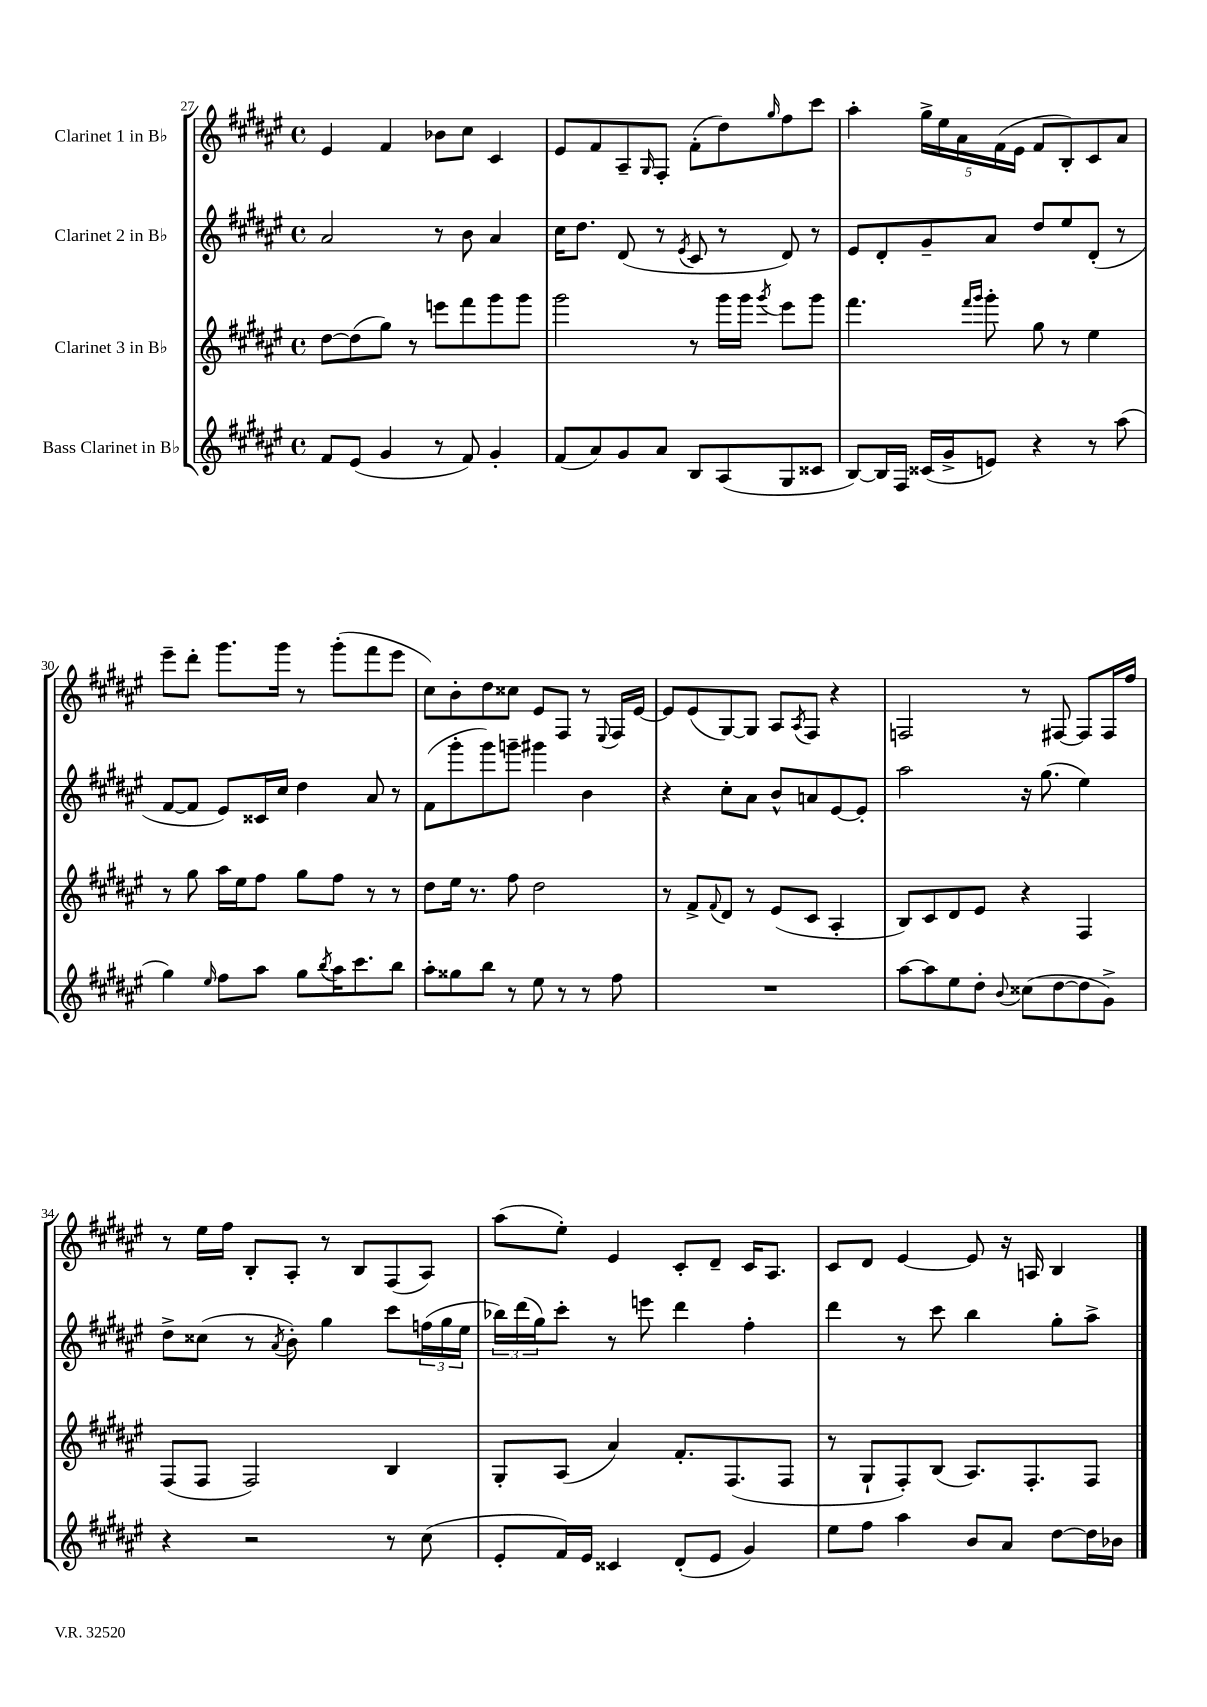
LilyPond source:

<<
\new StaffGroup <<
\new Staff = "s0" \with { instrumentName = "Clarinet 1 in Bb" } {
    \clef treble \key fis \major \defaultTimeSignature \time 4/4
    eis'4 fis'4 bes'8 cis''8 cis'4 |
    eis'8 fis'8 ais8-- \grace { gis16 } fis8-. fis'8-.( dis''8) \grace { gis''16 } fis''8 cis'''8 |
    ais''4-. \tuplet 5/4 { gis''16-> eis''16 ais'16 fis'16( eis'16 } fis'8 b8-.) cis'8 ais'8 |
    eis'''8-- dis'''8-. gis'''8. gis'''16 r8 gis'''8-.( fis'''8 eis'''8 |
    cis''8) b'8-. dis''8 cisis''8 eis'8 fis8 r8 \appoggiatura { eis8 } fis16 eis'16~ |
    eis'8 eis'8( gis8~) gis8 ais8 \acciaccatura { ais8 } fis8 r4 |
    f2 r8 fis8~ fis8 fis16 fis''16 |
    r8 eis''16 fis''16 b8-. ais8-. r8 b8 fis8( ais8) |
    ais''8( eis''8-.) eis'4 cis'8-. dis'8-- cis'16 ais8. |
    cis'8 dis'8 eis'4~ eis'8 r16 a16 b4 \bar "|." |
}
\new Staff = "s1" \with { instrumentName = "Clarinet 2 in Bb" } {
    \clef treble \key fis \major \defaultTimeSignature \time 4/4
    ais'2 r8 b'8 ais'4 |
    cis''16 dis''8. dis'8( r8 \acciaccatura { eis'8 } cis'8 r8 dis'8) r8 |
    eis'8 dis'8-. gis'8-- ais'8 dis''8 eis''8 dis'8-.( r8 |
    fis'8~ fis'8 eis'8) cisis'16 cis''16 dis''4 ais'8 r8 |
    fis'8( gis'''8-. gis'''8) g'''8-- gis'''4 b'4 |
    r4 cis''8-. ais'8 b'8-^ a'8 eis'8~ eis'8-. |
    ais''2 r16 gis''8.( eis''4) |
    dis''8-> cisis''8( r8 \acciaccatura { ais'8 } b'8-.) gis''4 cis'''8 \tuplet 3/2 { f''16( gis''16 eis''16 } |
    \tuplet 3/2 { bes''16) dis'''16( gis''16) } cis'''8-. r8 e'''8 dis'''4 fis''4-. |
    dis'''4 r8 cis'''8 b''4 gis''8-. ais''8-> \bar "|." |
}
\new Staff = "s2" \with { instrumentName = "Clarinet 3 in Bb" } {
    \clef treble \key fis \major \defaultTimeSignature \time 4/4
    dis''8~ dis''8( gis''8) r8 e'''8 fis'''8 gis'''8 gis'''8 |
    gis'''2 r8 gis'''16 gis'''16 \acciaccatura { gis'''8 } eis'''8 gis'''8 |
    fis'''4. \grace { fis'''16 gis'''16 } gis'''8-. gis''8 r8 eis''4 |
    r8 gis''8 ais''16 eis''16 fis''8 gis''8 fis''8 r8 r8 |
    dis''8 eis''16 r8. fis''8 dis''2 |
    r8 fis'8-> \appoggiatura { fis'8 } dis'8 r8 eis'8( cis'8 ais4-. |
    b8) cis'8 dis'8 eis'8 r4 fis4 |
    fis8( fis8 fis2) b4 |
    gis8-. ais8( ais'4) fis'8.-. fis8.( fis8 |
    r8 gis8-! fis8-.) b8( ais8.) fis8.-. fis8 \bar "|." |
}
\new Staff = "s3" \with { instrumentName = "Bass Clarinet in Bb" } {
    \clef treble \key fis \major \defaultTimeSignature \time 4/4
    fis'8 eis'8( gis'4 r8 fis'8) gis'4-. |
    fis'8( ais'8) gis'8 ais'8 b8 ais8( gis8 cisis'8 |
    b8~) b16 fis16 cisis'16( gis'16-> e'8) r4 r8 ais''8( |
    gis''4) \grace { eis''16 } fis''8 ais''8 gis''8 \acciaccatura { b''8 } ais''16 cis'''8. b''8 |
    ais''8-. gisis''8 b''8 r8 eis''8 r8 r8 fis''8 |
    R1 |
    ais''8~ ais''8 eis''8 dis''8-. \appoggiatura { b'8 } cisis''8( dis''8~ dis''8 gis'8->) |
    r4 r2 r8 cis''8( |
    eis'8-. fis'16) eis'16 cisis'4 dis'8-.( eis'8 gis'4) |
    eis''8 fis''8 ais''4 b'8 ais'8 dis''8~ dis''16 bes'16 \bar "|." |
}
>>
>>
\layout { \context { \Score currentBarNumber = #27 } }
